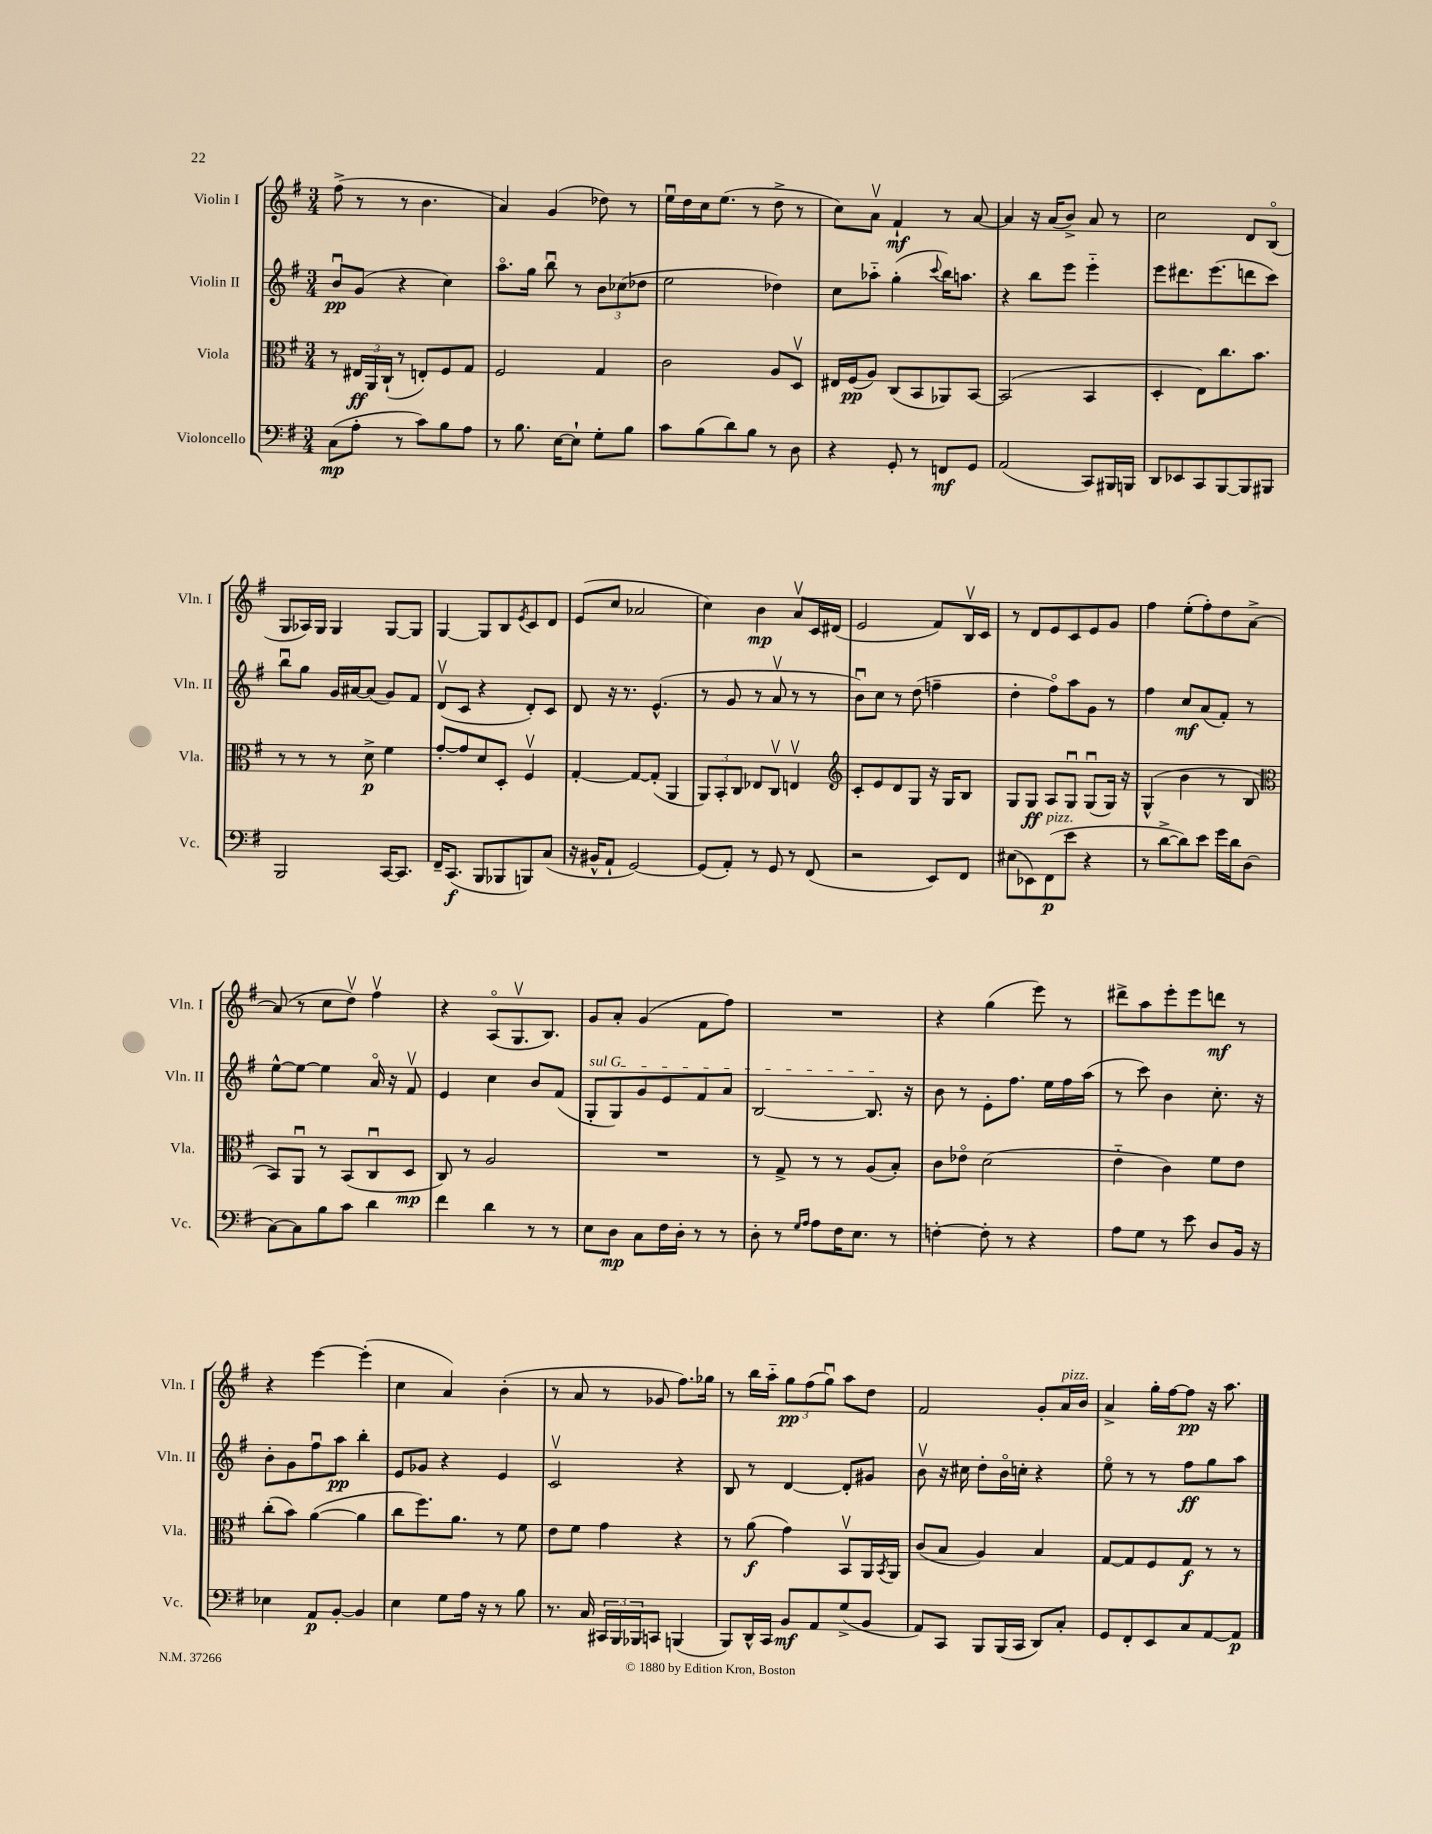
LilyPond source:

<<
\new StaffGroup <<
\new Staff = "s0" \with { instrumentName = "Violin I" shortInstrumentName = "Vln. I" } {
    \clef treble \key g \major \numericTimeSignature \time 3/4
    fis''8->( r8 r8 b'4. |
    a'4) g'4( des''8) r8 |
    e''16\downbow d''16 c''16 e''8.( r8 d''8-> r8 |
    c''8) a'8\upbow fis'4-!\mf r8 a'8~ |
    a'4 r16 a'16( b'8->) a'8 r8 |
    c''2 d'8 b8\flageolet( |
    g8 aes16) g16 g4 g8~ g8 |
    g4~ g8 b8 \acciaccatura { e'8 } c'8 d'8 |
    e'8( c''8 aes'2 |
    c''4) b'4\mp a'8\upbow c'16 dis'16( |
    e'2 fis'8) b16\upbow c'16 |
    r8 d'8 e'8 c'8 e'8 g'8 |
    fis''4 e''8-.( fis''8-.) d''8 a'8~-> |
    a'8( r8 c''8 d''8\upbow) fis''4\upbow |
    r4 a8\flageolet( g8.\upbow b8.) |
    g'8 a'8-. g'4( fis'8 fis''8) |
    R2. |
    r4 g''4( e'''8) r8 |
    dis'''8-> a''8 e'''8-. e'''8 d'''8\mf r8 |
    r4 e'''4~ e'''4-.( |
    c''4 a'4) b'4-.( |
    r8 a'8 r8 ges'8 fis''8.) ges''16 |
    r8 b''16 a''16-_ \tuplet 3/2 { g''8\pp fis''8( g''8\downbow) } a''8 d''8 |
    fis'2 g'8-. a'16^\markup { \italic "pizz." } b'16 |
    a'4-> g''16-. fis''16~ fis''8\pp r16 a''8. \bar "|." |
}
\new Staff = "s1" \with { instrumentName = "Violin II" shortInstrumentName = "Vln. II" } {
    \clef treble \key g \major \numericTimeSignature \time 3/4
    b'8\downbow\pp g'8( r4 c''4) |
    a''8.\flageolet g''16 b''8\downbow r8 \tuplet 3/2 { b'8 ces''8( des''8 } |
    e''2 des''4) |
    c''8 aes''8-_ g''4-.( \appoggiatura { c'''8 } b''16) a''8. |
    r4 b''8 e'''8 e'''4-_ |
    e'''8 dis'''8. e'''8.( d'''8 c'''8) |
    b''8\downbow g''8 g'16 ais'16~ ais'8( g'8) fis'8 |
    d'8\upbow( c'8 r4 d'8-.) c'8 |
    d'8 r16 r8. e'4.-^( |
    r8 g'8 r8 a'8\upbow r8 r8 |
    b'8\downbow) c''8 r8 d''8( f''4-- |
    d''4-. fis''8\flageolet) a''8 g'8 r8 |
    fis''4 c''8\mf a'8( fis'8-.) r8 |
    e''8~-^ e''8~ e''4 a'16\flageolet r16 fis'8\upbow |
    e'4 c''4 b'8 fis'8( |
    \once \override TextSpanner.bound-details.left.text = \markup { \italic "sul G" } g8-.\startTextSpan g8) g'8 e'8 fis'8 a'8 |
    b2~ b8.\stopTextSpan r16 |
    b'8 r8 e'8-. fis''8. e''16 fis''16 a''16( |
    r8 c'''8) b'4 c''8.-. r16 |
    b'8-. g'8 fis''8\downbow a''8\pp b''4-. |
    e'8 ges'8 r4 e'4 |
    c'2\upbow r4 |
    b8 r8 d'4~ d'8-. gis'8 |
    b'8\upbow r16 cis''16 d''8-. b'16\flageolet c''16-. r4 |
    e''8\flageolet r8 r8 fis''8\ff g''8 a''8 \bar "|." |
}
\new Staff = "s2" \with { instrumentName = "Viola" shortInstrumentName = "Vla." } {
    \clef alto \key g \major \numericTimeSignature \time 3/4
    r8 \tuplet 3/2 { eis16\ff a,16 c16-!( } r8 e8-.) fis8 g8 |
    fis2 g4 |
    c'2 a8 d8\upbow |
    eis16 fis16\pp( a8) c8( b,8 aes,8) b,8~ |
    b,2( b,4 |
    d4-. e8) c''8. b'8. |
    r8 r8 r8 d'8->\p fis'4 |
    g'8~-. g'8 d'8 d8-. fis4\upbow |
    g4~-. g8~ g8-.( a,4 |
    \tuplet 3/2 { a,8) b,8-. c8 } ees8 c8\upbow e4\upbow |
    \clef treble c'8-. e'8 d'8 g8 r16 g16 b8 |
    g8 g8\ff a8 g8\downbow g8\downbow( g16) r16 |
    g4-^( b'4 r8 b8 |
    \clef alto b,8) a,8\downbow r8 b,8( c8\downbow d8\mp |
    c8) r8 a2 |
    R2. |
    r8 g8-> r8 r8 a8( b8-.) |
    c'8 ees'8\flageolet d'2( |
    e'4-_ c'4) fis'8 e'8 |
    c''8-.( b'8) a'4~( a'4 |
    c''8 fis''8.) a'8. r8 fis'8 |
    e'8 fis'8 g'4 r4 |
    r8 a'8\f( g'4) b,8\upbow a,16 \acciaccatura { b,8 } a,16 |
    c'8( b8 a4) b4 |
    g8~ g8 fis8 g8\f r8 r8 \bar "|." |
}
\new Staff = "s3" \with { instrumentName = "Violoncello" shortInstrumentName = "Vc." } {
    \clef bass \key g \major \numericTimeSignature \time 3/4
    c8\mp( a8-. r8 c'8) b8 a8 |
    r8 b8. e16~ e8-! g8-. b8 |
    c'8 b8( d'8) b8 r8 d8 |
    r4 g,8-. r8 f,8\mf g,8 |
    a,2( c,8) bis,,16 b,,16 |
    d,8 ees,8 c,8 b,,8~ b,,8 bis,,8 |
    b,,2 c,16~ c,8. |
    fis,16-- c,8.\f( b,,8 bes,,8 b,,8) c8( |
    r16 bis,16-^ a,8-! g,2~) |
    g,8( a,8-.) r8 g,8 r8 fis,8( |
    r2 e,8) fis,8 |
    eis8( ees,8) fis,8\p^\markup { \italic "pizz." }( e'8 r4 |
    r8 d'8~-> d'8) e'8 g'16 d'16 d8( |
    c8~) c8 b8 c'8 d'4 |
    fis'4 d'4 r8 r8 |
    e8 d8\mp c8 fis16 d16-. r8 r8 |
    d8-. r8 \grace { g16 a16 } a8 fis16 e8. r8 |
    f4~-. f8-. r8 r4 |
    a8 g8 r8 e'8 d8 b,16 r16 |
    ees4 a,8\p b,8~-. b,4 |
    e4 g8 a16 r16 r8 b8 |
    r8. c16 \tuplet 3/2 { cis,16 b,,16 bes,,16 } c,8 b,,4( |
    b,,8) d,16-^ c,16 b,8\mf a,8 g8->( b,8 |
    a,8) c,8 b,,8 b,,16( c,16 d,8) c8-. |
    g,8 fis,8-. e,8 c8 a,8~ a,8\p \bar "|." |
}
>>
>>
\layout { \context { \Score \remove "Bar_number_engraver" } }
